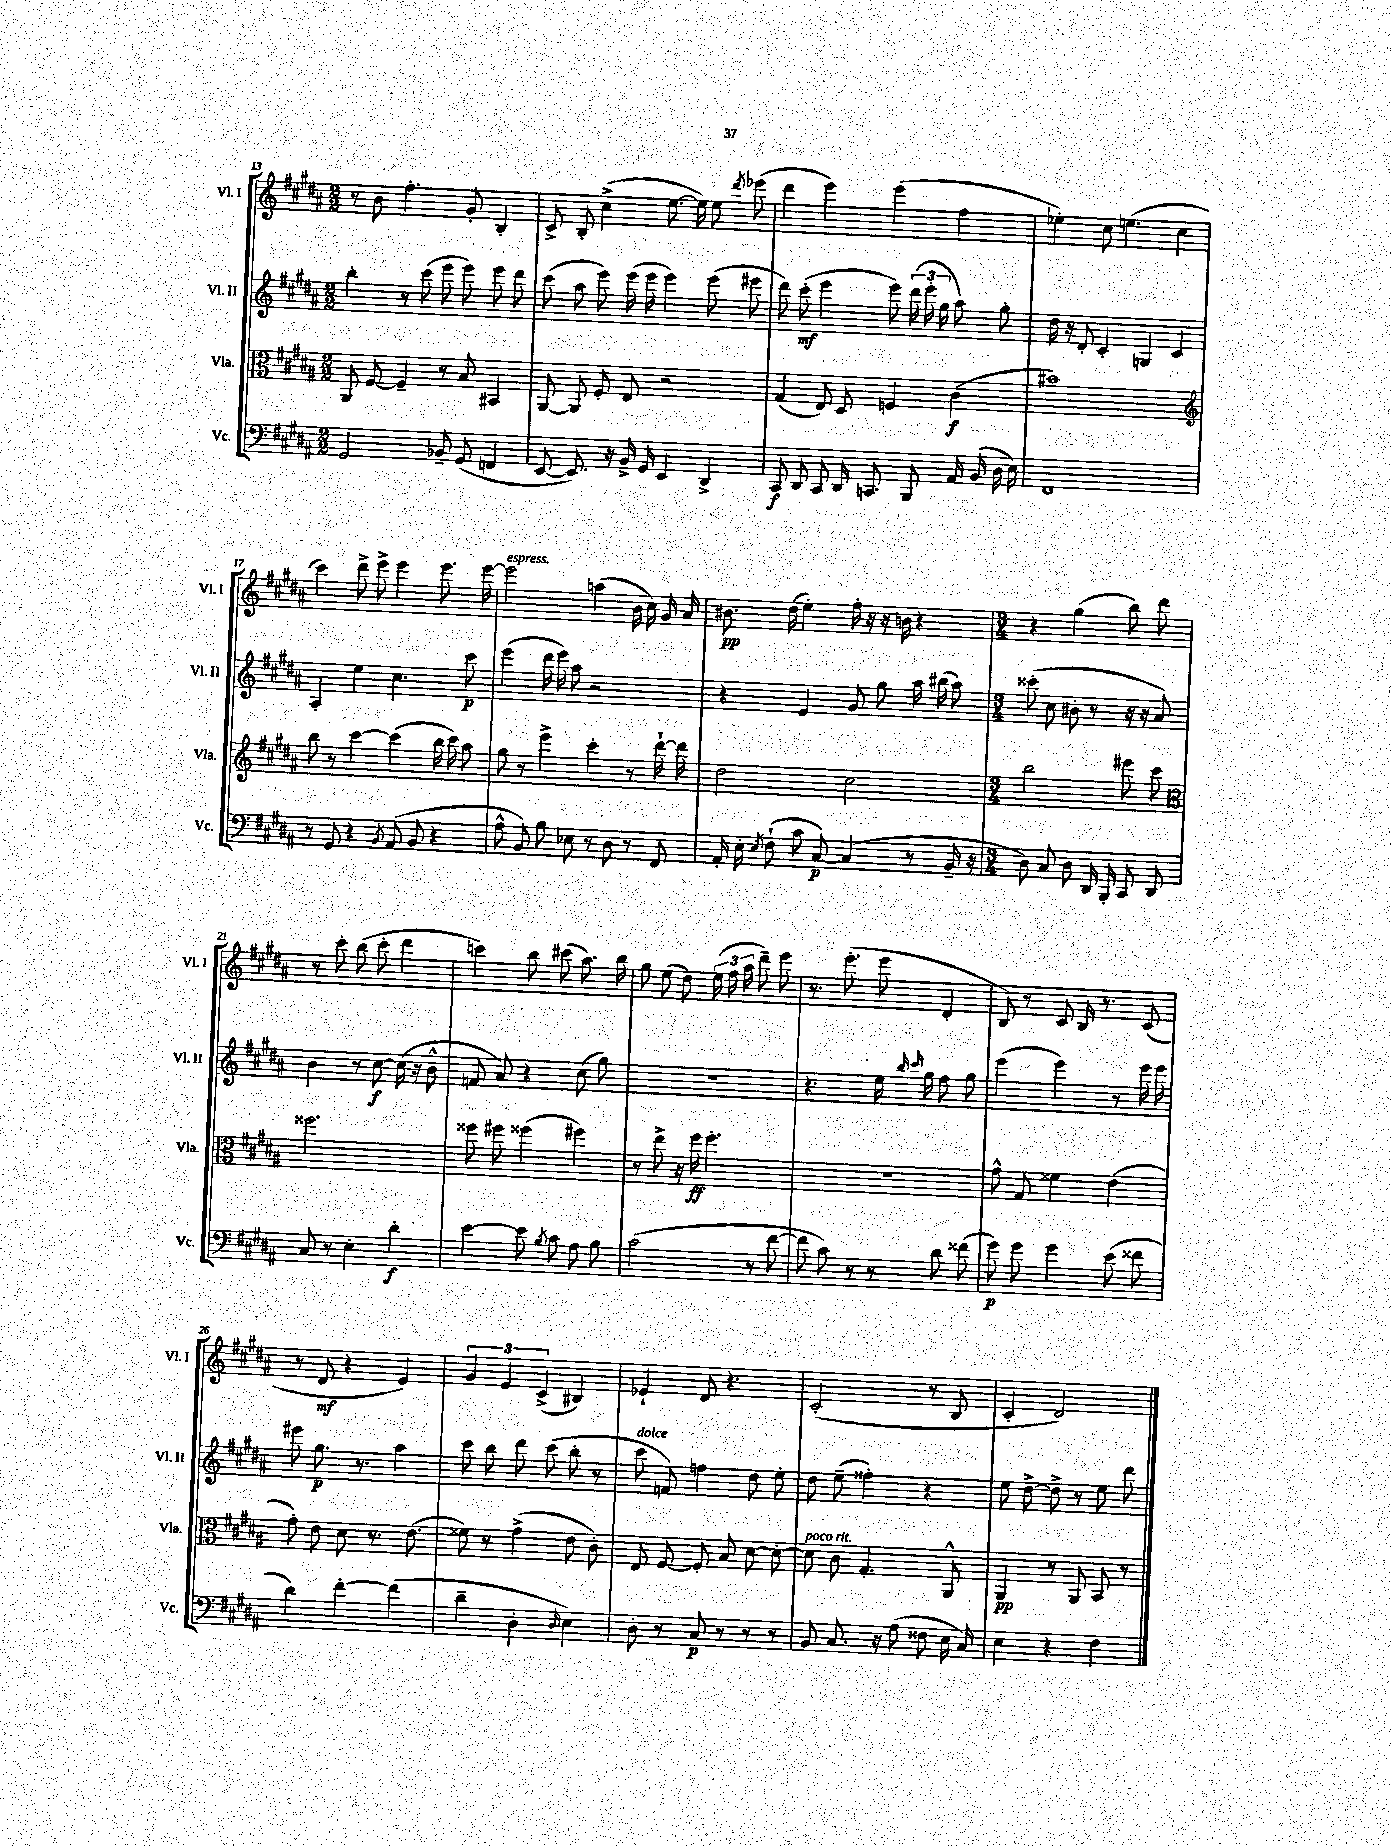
<<
\new StaffGroup <<
\new Staff = "s0" \with { instrumentName = "Vl. I" shortInstrumentName = "Vl. I" } {
    \clef treble \key b \major \numericTimeSignature \time 2/2
    \autoBeamOff r8 b'8 fis''4.-. gis'8-. b4-. |
    cis'8-> b8-. cis''4->( e''8.~ e''16) e''8 \acciaccatura { dis'''8 } ees'''8( |
    dis'''4 e'''4) e'''4( fis''4 |
    ees''4-.) cis''8 e''4.( cis''4 |
    cis'''4) dis'''8-> e'''8-> e'''4 e'''8. e'''16~ |
    e'''2^\markup { \italic "espress." } a''4( b'16 cis''16) gis'16 ais'16 |
    bis'8.\pp dis''16( e''4-.) fis''16-. r16 r16 b'16 r4 |
    \numericTimeSignature \time 3/4 r4 gis''4( b''8) dis'''8 |
    r8 cis'''8-. b''8( cis'''8-. dis'''4 |
    c'''4) b''8 cis'''8( ais''8.) b''16 |
    gis''8 e''8( dis''8) \tuplet 3/2 { e''16( fis''16 ais''16 } dis'''8--) e'''8 |
    r8. e'''8.-.( e'''8 dis'4-. |
    b8) r8 cis'8 b16 r8. cis'8( |
    r8 dis'8\mf r4 e'4) |
    \tuplet 3/2 { gis'4 e'4 cis'4->( } bis4) |
    ees'4-! dis'8 r4. |
    cis'2-.( r8 b8 |
    cis'4-. dis'2) \bar "|." |
}
\new Staff = "s1" \with { instrumentName = "Vl. II" shortInstrumentName = "Vl. II" } {
    \clef treble \key b \major \numericTimeSignature \time 2/2
    \autoBeamOff b''4-. r8 cis'''8( e'''8 e'''8) e'''8 dis'''8 |
    cis'''8( ais''8 e'''8) e'''16( e'''16 e'''4) e'''8( eis'''8 |
    dis'''8) cis'''8-.\mf( e'''4 e'''8) \tuplet 3/2 { dis'''16( e'''16-. gis''16 } ais''8) gis''8-. |
    dis''16 r16 dis'8-. cis'4-. g4 cis'4 |
    ais4-. e''4 cis''4. cis'''8\p |
    e'''4( dis'''16 e'''16) ais''8 r2 |
    r4 e'4 gis'8 gis''8 ais''16 bis''16( ais''8) |
    \numericTimeSignature \time 3/4 cisis'''8-.( cis''8 bis'8-. r8 r16 r16 ais'8) |
    b'4 r8 cis''8~\f cis''16( r16 b'8-^ |
    f'8 ais'8) r4 cis''8( gis''8) |
    R2. |
    r4. e''16 \grace { b''16 cis'''16 } gis''16 fis''8 gis''8 |
    e'''4( e'''4) r8 e'''16 e'''16 |
    eis'''8 gis''8.\p r8. ais''4 |
    cis'''8 b''8 dis'''8 cis'''8( b''8-. r8 |
    cis'''8^\markup { \italic "dolce" } f'8) f''4 dis''8 e''8-. |
    dis''8 e''8--( fisis''4-.) r4 |
    e''8 dis''8~-> dis''8-> r8 e''8 dis'''8 \bar "|." |
}
\new Staff = "s2" \with { instrumentName = "Vla." shortInstrumentName = "Vla." } {
    \clef alto \key b \major \numericTimeSignature \time 2/2
    \autoBeamOff ais,8 fis8~ fis4-- r8 b8 bis,4 |
    ais,8~ ais,8 fis8-. e8 r2 |
    gis4( e8) dis8 f4 cis'4\f( |
    bis'1) |
    \clef treble b''8 r8 cis'''4~ cis'''4( b''16 cis'''16) ais''8 |
    gis''8 r8 e'''4-> cis'''4-. r8 dis'''16~-! dis'''16 |
    dis''2 cis''2 |
    \numericTimeSignature \time 3/4 b''2 eis'''8 cis'''8 |
    \clef alto fisis''2. |
    fisis''8 fis''8 fisis''4( fis''4) |
    r8 e''8-> r16 fis''16\ff fis''4.-. |
    R2. |
    gis'8-^ gis8 fisis'4 e'4( |
    gis'8-.) e'8 dis'8 r8. e'8.( |
    fisis'8) r8 gis'4->( e'8 cis'8-.) |
    e8 fis8~ fis8-. b8 dis'8~ dis'8~-. |
    dis'8^\markup { \italic "poco rit." } cis'8 gis4.-. ais,8-^ |
    ais,4\pp r8 ais,8 b,8 r8 \bar "|." |
}
\new Staff = "s3" \with { instrumentName = "Vc." shortInstrumentName = "Vc." } {
    \clef bass \key b \major \numericTimeSignature \time 2/2
    \autoBeamOff gis,2 bes,8-- gis,8( f,4 |
    e,8~ e,8.) r16 b,16-> gis,16 e,4 dis,4-> |
    cis,8\f dis,8 cis,8 dis,16 c,8. b,,8 ais,16 b,16( dis16 e16) |
    fis,1 |
    r8 gis,8 r4 \acciaccatura { b,8 } ais,8( b,8 r4 |
    ais8-^ b,8) b8 ees8 r8 dis8 r8 fis,8 |
    ais,16-. e16-. \acciaccatura { e8 } fis8-!( cis'8 cis8~\p) cis4( r8 b,16-- r16 |
    \numericTimeSignature \time 3/4 dis8) cis8 dis8 dis,16 b,,16-. cis,8 dis,8 |
    cis8 r8 e4-. dis'4-.\f |
    e'4~ e'8 \acciaccatura { b8 } cis'8 ais8 b8 |
    cis'2( r8 fis'8~ |
    fis'8 cis'8) r8 r8 dis'8 fisis'8( |
    gis'8\p) gis'8 gis'4 e'8( fisis'8 |
    dis'4) fis'4~-. fis'4( |
    dis'4-- dis4-. \grace { dis16 } e4) |
    dis8-. r8 cis8\p r8 r8 r8 |
    b,8 cis8. r16 ais8( fisis8 e16 cis16) |
    e4 r4 fis4 \bar "|." |
}
>>
>>
\layout { \context { \Score currentBarNumber = #13 } }
